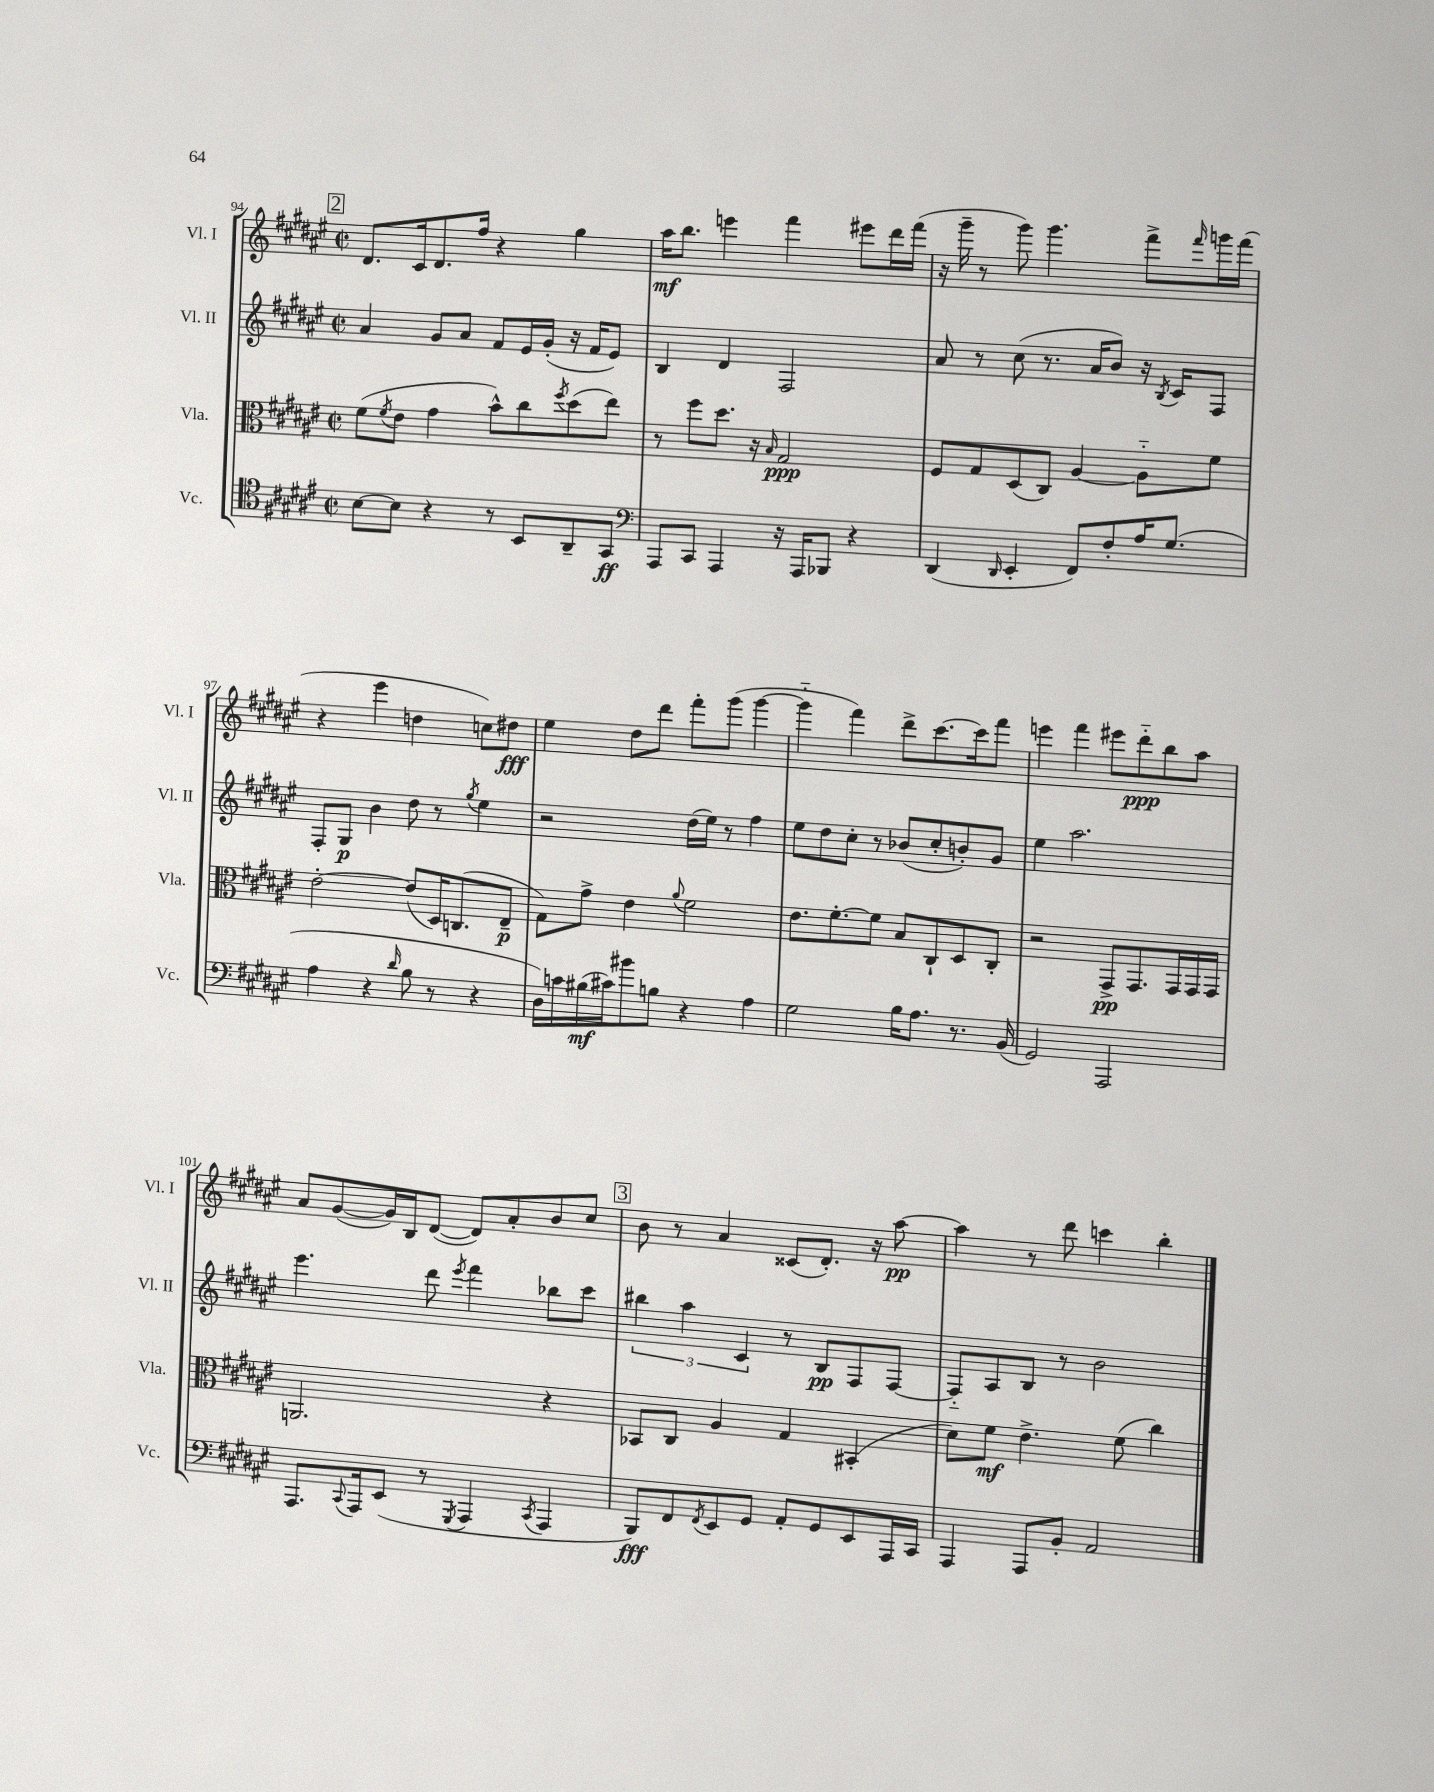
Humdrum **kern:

**kern	**dynam	**kern	**dynam	**kern	**dynam	**kern	**dynam
*part4	*part4	*part3	*part3	*part2	*part2	*part1	*part1
*staff4	*staff4	*staff3	*staff3	*staff2	*staff2	*staff1	*staff1
*I"Vc.	*	*I"Vla.	*	*I"Vl. II	*	*I"Vl. I	*
*I'Vc.	*	*I'Vla.	*	*I'Vl. II	*	*I'Vl. I	*
*clefC4	*	*clefC3	*	*clefG2	*	*clefG2	*
*k[f#c#g#d#a#e#]	*	*k[f#c#g#d#a#e#]	*	*k[f#c#g#d#a#e#]	*	*k[f#c#g#d#a#e#]	*
*M2/2	*	*M2/2	*	*M2/2	*	*M2/2	*
*met(c|)	*	*met(c|)	*	*met(c|)	*	*met(c|)	*
!!LO:REH:place=s1:t=2
=94	=94	=94	=94	=94	=94	=94	=94
[8B\L	.	(8f#\L	.	4a#/	.	8.d#/L	.
.	.	8qf#/	.	.	.	.	.
8B\J]	.	8e#\J	.	.	.	.	.
.	.	.	.	.	.	16c#/k	.
4r	.	4g#\	.	8g#/L	.	8.d#/	.
.	.	.	.	8a#/J	.	.	.
.	.	.	.	.	.	16ff#/Jk	.
8r	.	8b^^\L)	.	8f#/L	.	4r	.
8BB/L	.	8cc#\	.	16e#/L	.	.	.
.	.	.	.	(16g#'/JJ	.	.	.
.	.	8qff#/	.	.	.	.	.
8AA#~/	.	(8dd#\	.	16r	.	4gg#\	.
.	.	.	.	16f#/KL	.	.	.
8GG#/J	ff	8ee#\J)	.	8e#/J)	.	.	.
=95	=95	=95	=95	=95	=95	=95	=95
*clefF4	*	*	*	*	*	*	*
8AAA#/L	.	8r	.	4B/	.	16aa#\KL	mf
.	.	.	.	.	.	8.bb\J	.
8CC#/J	.	8ff#\L	.	.	.	.	.
4AAA#/	.	8.dd#\J	.	4d#/	.	4eeen\	.
.	.	16r	.	.	.	.	.
.	.	16qqB/	.	.	.	.	.
16r	.	2G#/	ppp	2F#/	.	4fff#\	.
16AAA#/KL	.	.	.	.	.	.	.
8BBB-X/J	.	.	.	.	.	.	.
4r	.	.	.	.	.	8eee#X\L	.
.	.	.	.	.	.	16ddd#\L	.
.	.	.	.	.	.	(16fff#\JJ	.
=96	=96	=96	=96	=96	=96	=96	=96
(4DD#/	.	8F#/L	.	8a#/	.	16r	.
.	.	.	.	.	.	16ggg#~\	.
.	.	8G#/	.	8r	.	8r	.
16qqDD#/	.	.	.	.	.	.	.
4EE#'/	.	(8D#/	.	(8cc#\	.	8ggg#\)	.
.	.	8C#/J)	.	8.r	.	4.ggg#\	.
8FF#/L)	.	[4A#/	.	.	.	.	.
.	.	.	.	16a#/KL	.	.	.
8F#'/	.	.	.	8b/J)	.	.	.
16A#/K	.	8A#\L]	.	16r	.	8fff#^\L	.
.	.	.	.	8qB/	.	.	.
(8.G#/J	.	.	.	16c#/KL	.	.	.
.	.	.	.	.	.	16qqfff#/	.
.	.	8f#\J	.	8F#/J	.	16gggn\L	.
.	.	.	.	.	.	(16fff#\JJ	.
!!LO:LB:g=z
=97	=97	=97	=97	=97	=97	=97	=97
4A#\	.	[2e#'\	.	8F#'/L	.	4r	.
.	.	.	.	8G#/J	p	.	.
4r	.	.	.	4b\	.	4eee#\	.
16qqd#/	.	.	.	.	.	.	.
8B\	.	(8e#/L]	.	8dd#\	.	4ddn\	.
8r	.	16D#/K)	.	8r	.	.	.
.	.	(8.Cn/	.	.	.	.	.
.	.	.	.	8qgg#/	.	.	.
4r	.	.	.	4ee#\	.	8ccn\L)	.
.	.	8E#~/J	p	.	.	8dd#X\J	fff
=98	=98	=98	=98	=98	=98	=98	=98
16D#\LL)	.	8G#\L)	.	2r	.	4ee#\	.
16cn\	.	.	.	.	.	.	.
(16B#X\	mf	8g#^\J	.	.	.	.	.
16c#X\J)	.	.	.	.	.	.	.
8b#X\	.	4e#\	.	.	.	8dd#\L	.
8Bn\J	.	.	.	.	.	8ddd#\J	.
.	.	8qqa#/	.	.	.	.	.
4r	.	2f#\	.	(16dd#\LL	.	8fff#'\L	.
.	.	.	.	16ee#\JJ)	.	.	.
.	.	.	.	8r	.	(8ggg#\J	.
4A#\	.	.	.	4ff#\	.	[4ggg#\	.
=99	=99	=99	=99	=99	=99	=99	=99
2G#\	.	8.e#\L	.	8ee#\L	.	4ggg#\]	.
.	.	.	.	8dd#\	.	.	.
.	.	[8.f#'\	.	.	.	.	.
.	.	.	.	8cc#'\J	.	4fff#\)	.
.	.	8f#\J]	.	8r	.	.	.
16B\KL	.	8B/L	.	(8b-X/L	.	8ddd#^\L	.
8.A#\J	.	.	.	.	.	.	.
.	.	8C#`/	.	8cc#'/	.	[8.ccc#\	.
8.r	.	8D#/	.	8bn'/)	.	.	.
.	.	.	.	.	.	16ccc#\k]	.
.	.	8C#'/J	.	8g#/J	.	8fff#\J	.
(16BB/	.	.	.	.	.	.	.
=100	=100	=100	=100	=100	=100	=100	=100
2GG#/)	.	2r	.	4ee#\	.	4eeen\	.
.	.	.	.	2.aa#\	.	4fff#\	.
2AAA#/	.	8GG#^/L	pp	.	.	8eee#X\L	.
.	.	8.GG#/	.	.	.	8ddd#\	ppp
.	.	.	.	.	.	8bb\	.
.	.	16GG#/L	.	.	.	.	.
.	.	16GG#/	.	.	.	8aa#\J	.
.	.	16GG#/JJ	.	.	.	.	.
!!LO:LB:g=z
=101	=101	=101	=101	=101	=101	=101	=101
8.AAA#/L	.	2.AAn/	.	4.eee#\	.	8a#/L	.
.	.	.	.	.	.	([8g#/	.
8qqCC#/	.	.	.	.	.	.	.
16AAA#/k	.	.	.	.	.	.	.
(8EE#/J	.	.	.	.	.	16g#/L])	.
.	.	.	.	.	.	16B/J	.
8r	.	.	.	8ddd#\	.	([8d#/J	.
8qGGG#/	.	.	.	8qeee#/	.	.	.
4AAA#/	.	.	.	4fff#\	.	8d#/L])	.
.	.	.	.	.	.	8a#'/	.
8qCC#/	.	.	.	.	.	.	.
4AAA#/	.	4r	.	8bb-X\L	.	8b/	.
.	.	.	.	8ccc#\J	.	8cc#/J	.
!!LO:REH:place=s1:t=3
=102	=102	=102	=102	=102	=102	=102	=102
8BBB/L)	fff	8BB-X/L	.	6bb#X\	.	8b\	.
8FF#/	.	8C#/J	.	.	.	8r	.
.	.	.	.	6aa#\	.	.	.
8qFF#/	.	.	.	.	.	.	.
8EE#/	.	4A#/	.	.	.	4a#/	.
.	.	.	.	6c#/	.	.	.
8GG#/J	.	.	.	.	.	.	.
8AA#'/L	.	4G#/	.	8r	.	(8c##X/L	.
8GG#/	.	.	.	8B/L	pp	8.d#'/J)	.
8EE#/	.	(4BB#X'/	.	8F#/	.	.	.
.	.	.	.	.	.	16r	.
16AAA#/L	.	.	.	[8F#/J	.	[8aa#\	pp
16CC#/JJ	.	.	.	.	.	.	.
=103	=103	=103	=103	=103	=103	=103	=103
4AAA#/	.	8d#\L)	.	8F#/L]	.	4aa#\]	.
.	.	8f#\J	mf	8A#/	.	.	.
8AAA#/L	.	4.e#^\	.	8B/J	.	8r	.
8BB'/J	.	.	.	8r	.	8ddd#\	.
2AA#/	.	.	.	2b\	.	4cccn\	.
.	.	(8f#\	.	.	.	.	.
.	.	4cc#\)	.	.	.	4bb'\	.
==	==	==	==	==	==	==	==
*-	*-	*-	*-	*-	*-	*-	*-
